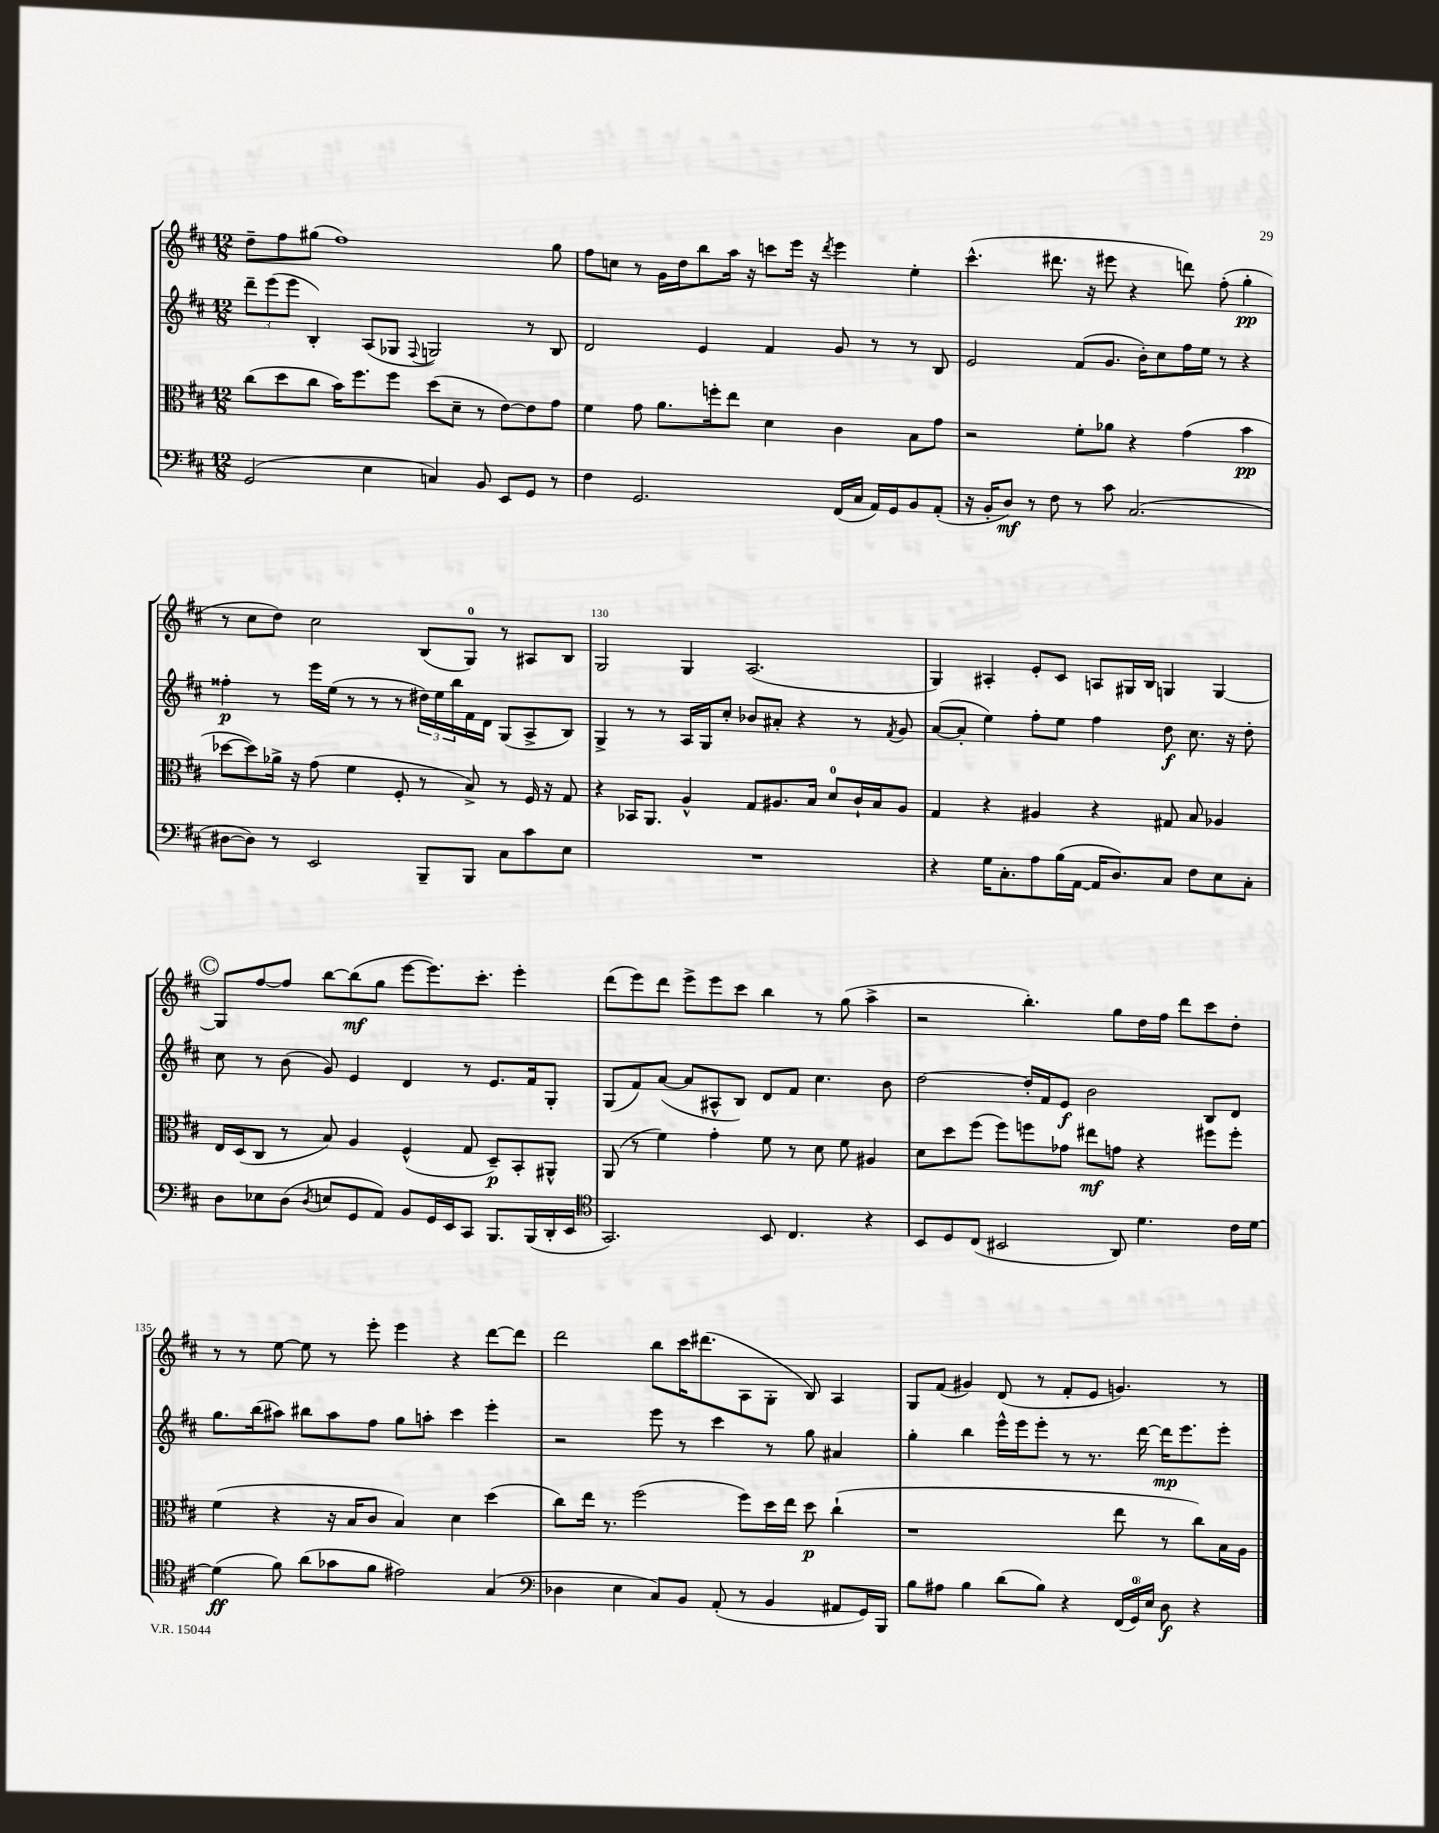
<<
\new StaffGroup <<
\new Staff = "s0" {
    \clef treble \key d \major \numericTimeSignature \time 12/8
    d''8-- fis''8 gis''8( fis''1) gis''8 |
    fis''8 c''8 r8 g'16 d''16 b''8 a''16 r16 c'''8 e'''16 r16 \acciaccatura { d'''8 } e'''4 e''4-. |
    cis'''4.-^( dis'''8. r16 eis'''8 r4 d'''8) fis''8-.( g''4-.\pp |
    r8 cis''8 d''8) cis''2 b8( g8-0) r8 ais8 b8 |
    g2 g4 a2.( |
    g4) ais4-. e'8-. cis'8 a8 gis16 b16 g4 g4~ |
    \mark \markup { \circle "C" } g8 fis''8~ fis''8 b''8~ b''8\mf( g''8 e'''8~ e'''8.) cis'''8.-. e'''4-. |
    d'''8( e'''8) d'''8 e'''8-> e'''8 cis'''8 b''4 r8 g''8( a''4-> |
    r2 b''4.-.) g''8 d''16 fis''16 d'''8 cis'''8 d''8-. |
    r8 r8 e''8~ e''8 r8 e'''8-. e'''4 r4 d'''8~ d'''8 |
    d'''2 b''8 cis'''16 dis'''8.( a8 g8-. b8) a4 |
    g8 fis'8( gis'4) d'8( r8 fis'8-. e'8 g'4.) r8 \bar "|." |
}
\new Staff = "s1" {
    \clef treble \key d \major \numericTimeSignature \time 12/8
    \tuplet 3/2 { d'''8-- e'''8( e'''8 } b4-.) a8( ges8 \appoggiatura { fis8 } g2) r8 b8 |
    d'2 e'4 fis'4 g'8 r8 r8 b8 |
    e'2 fis'8( g'8. b'16-.) cis''8 fis''16 e''16 r8 r4 |
    fisis''4-.\p r8 e'''16 e''16( r8 r8 r8 \tuplet 3/2 { dis''16) e''16 b''16 } fis'16 d'16 g8( a8-> b8) |
    g4-> r8 r8 a16 g16 cis''8-. bes'8 ais'8-. r4 r8 \acciaccatura { fis'8 } g'8 |
    a'8~( a'8-. e''4) fis''8-. e''8 fis''4 d''8\f cis''8. r16 d''8-. |
    \mark \markup { \circle "C" } cis''8 r8 b'8( g'8) e'4 d'4 r8 e'8. fis'16 g8-. |
    g8( fis'8) a'8~( a'8 ais8-^ b8) d'8 fis'8 cis''4. b'8 |
    d''2~ d''16-. fis'16 e'8\f b'2 b8 d'8 |
    g''8. b''16( ais''8) bis''8 ais''8 fis''8 g''8 a''8-. cis'''4 e'''4-. |
    r2 e'''8 r8 cis'''4 r8 g''8 ais'4 |
    g''4-. b''4 e'''16-^ e'''16 e'''8-. r8 r8. d'''16~ d'''16\mp e'''8. e'''8-. \bar "|." |
}
\new Staff = "s2" {
    \clef alto \key d \major \numericTimeSignature \time 12/8
    cis''8( d''8 cis''8 b'16) fis''8. fis''8 d''8( d'8-- r8 e'8~) e'8 g'8 |
    fis'4 g'8 a'8. f''16-. e''8 d'4 cis'4 b8 g'8 |
    r2 fis'8-. aes'8 r4 g'4( b'4\pp |
    des''8~ des''8) aes'16-> r16 g'8( fis'4 fis8-. r8 b8->) r8 fis16 r16 g8 |
    r4 bes,16 a,8. a4-^ g8 ais8. b16 d'8-0 cis'16-! b16 ais8 |
    g4 r4 ais4 r4 gis8 b8 aes4 |
    \mark \markup { \circle "C" } e16 d16( cis8 r8 b8) a4 fis4-^( g8 d8--\p) b,8-. ais,8-^ |
    a,8( r8 fis'4) g'4-. fis'8 r8 d'8 fis'8 ais4 |
    d'8 d''8 fis''8( fis''8) f''8 ges'8 eis''8\mf g'8 r4 fis''8 fis''8-. |
    fis'4( r4 r16 b16 cis'8 b4) d'4 d''4( |
    cis''8) e''16 r8. fis''2( fis''8) d''16 e''16 d''8\p cis''4-!( |
    r1 e''8 r8 cis''8) b16 a16 \bar "|." |
}
\new Staff = "s3" {
    \clef bass \key d \major \numericTimeSignature \time 12/8
    g,2( e4 c4) b,8 e,8 g,8 r8 |
    fis4 g,2. fis,16( cis16 a,16) g,16 b,8 a,8-.( |
    r16 b,16-. d8\mf) r8 fis8 r8 cis'8 cis2.( |
    dis8~ dis8) r8 e,2 b,,8-- b,,8 cis8 cis'8 e8 |
    R1. |
    r4 g16 cis8.-. a8 b16( a,16~ a,16 d8.) cis8 fis8 e8 cis8-. |
    \mark \markup { \circle "C" } d8 ees8 d8( \acciaccatura { d8 } e8 g,8 a,8) b,8 g,16 e,16 cis,8 b,,8. b,,16( d,16-. e,16 |
    \clef tenor g,2.) b,8 cis4. r4 |
    b,8 d8 cis8( bis,2 a,8) d'4. cis'16 d'16~ |
    d'4\ff( fis'8) a'8( ges'8 fis'8 eis'2) g4( |
    \clef bass des4 e4 cis8) b,8 a,8-.( r8 b,4 ais,8 g,16) b,,16 |
    b8 ais8 b4 d'8( b8) r4 \tuplet 3/2 { fis,16( g,16-0) e16 } d8\f r4 \bar "|." |
}
>>
>>
\layout { \context { \Score currentBarNumber = #126 \override BarNumber.break-visibility = ##(#f #t #t) barNumberVisibility = #(every-nth-bar-number-visible 5) } }
